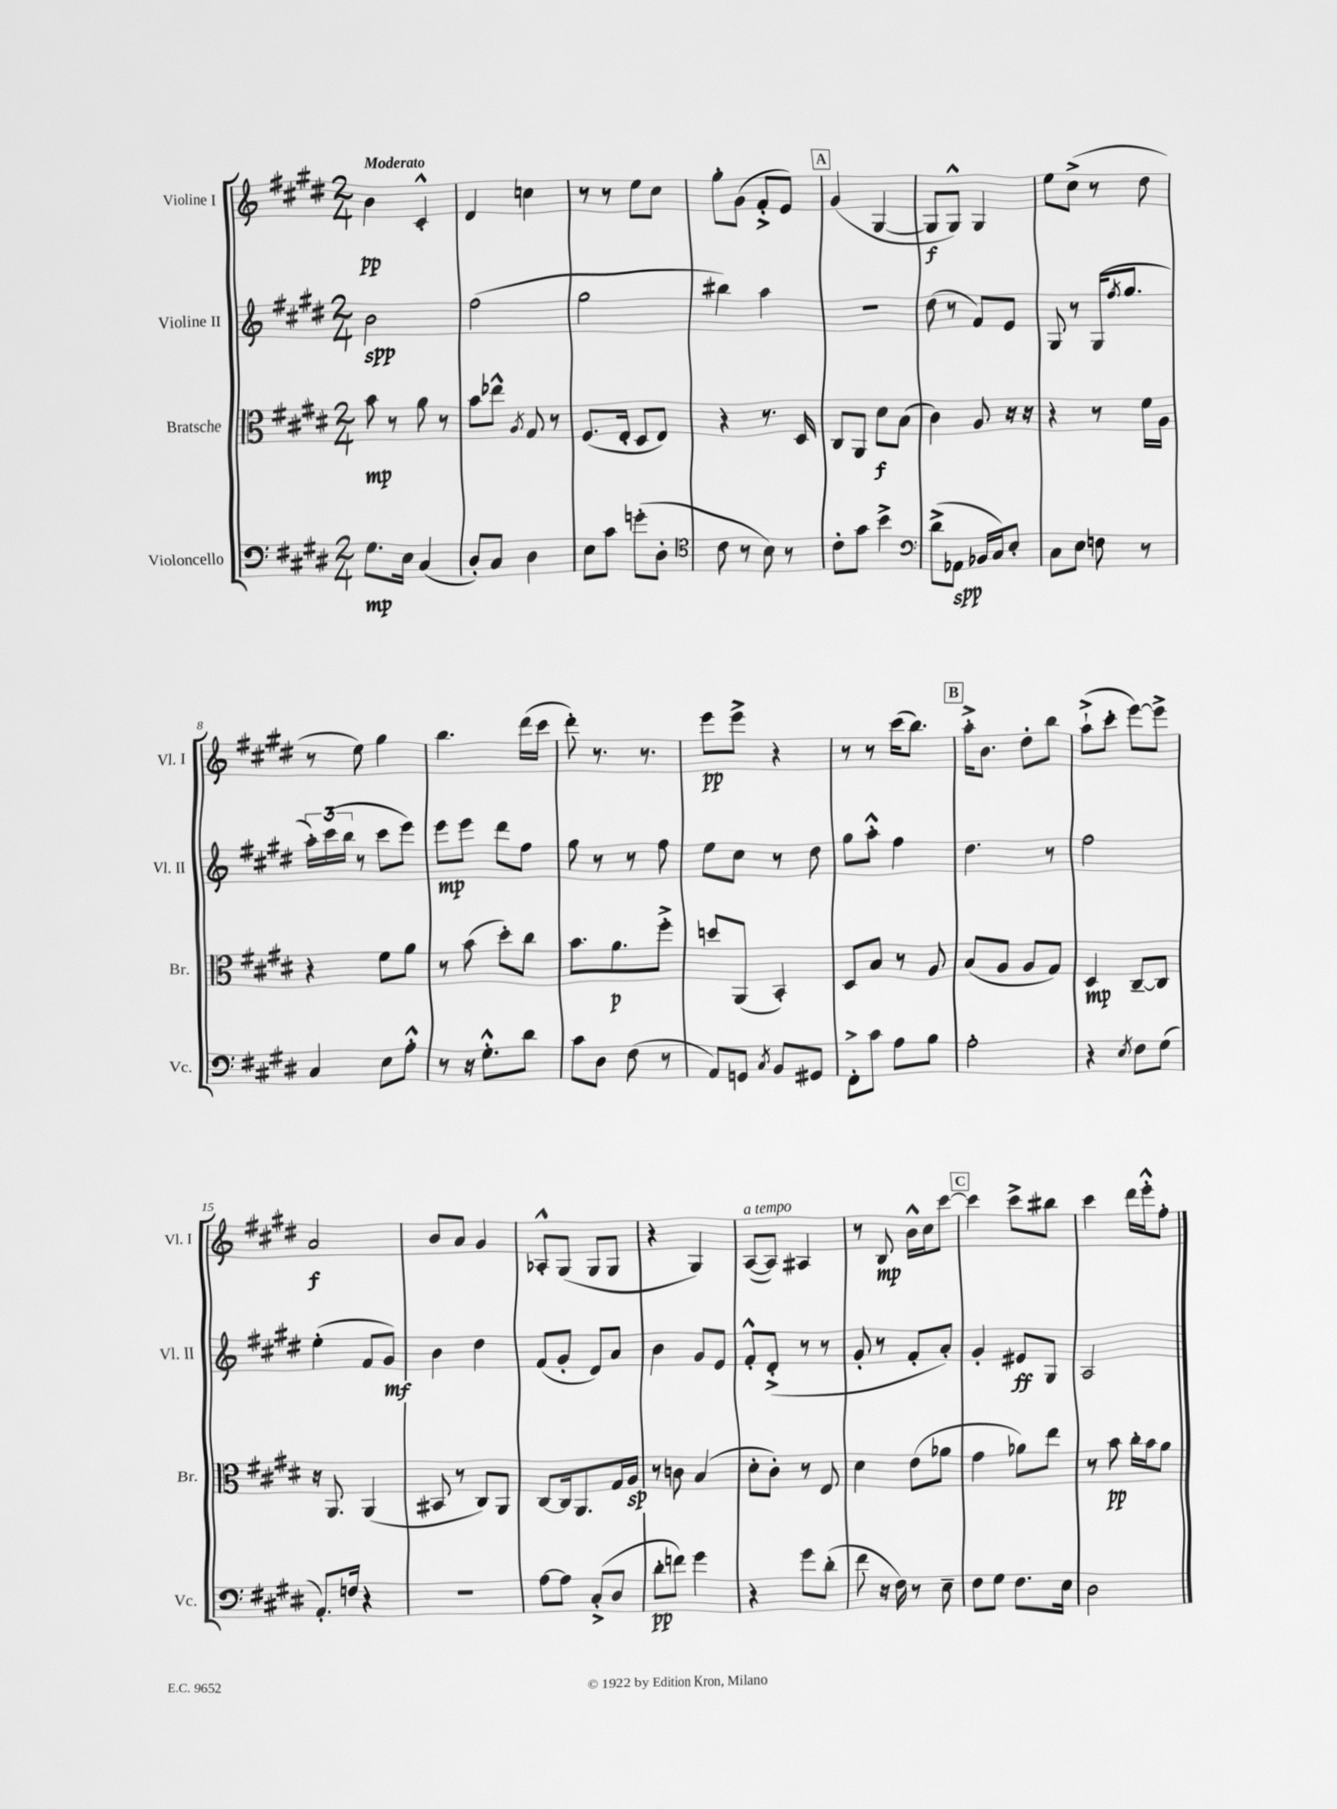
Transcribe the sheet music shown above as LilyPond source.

<<
\new StaffGroup <<
\new Staff = "s0" \with { instrumentName = "Violine I" shortInstrumentName = "Vl. I" } {
    \clef treble \key e \major \numericTimeSignature \time 2/4 \tempo "Moderato"
    b'4\pp cis'4-.-^ |
    dis'4 c''4 |
    r8 r8 e''8 cis''8 |
    gis''8-. gis'8( fis'8-.-> e'8) |
    \mark \markup { \box "A" } gis'4( gis4~ |
    gis8\f gis8-^) gis4 |
    e''8 cis''8->( r8 dis''8 |
    r8 e''8) gis''4 |
    b''4. dis'''16( cis'''16 |
    dis'''8-.) r8. r8. |
    e'''8\pp e'''8-> r4 |
    r8 r8 cis'''16( b''8.) |
    \mark \markup { \box "B" } a''16-.-> b'8. dis''8-. b''8 |
    a''8-!->( cis'''8-. e'''8~) e'''8-> |
    a'2\f |
    b'8 a'8 gis'4 |
    aes8-.-^ gis8( gis8 gis8 |
    r4 gis4) |
    a8~^\markup { \italic "a tempo" }( a8) ais4 |
    r8 b8\mp b'16-^ cis''16 cis'''8~ |
    \mark \markup { \box "C" } cis'''4 cis'''8-> bis''8 |
    cis'''4 dis'''16 e'''16-.-^ fis''8-. \bar "|." |
}
\new Staff = "s1" \with { instrumentName = "Violine II" shortInstrumentName = "Vl. II" } {
    \clef treble \key e \major \numericTimeSignature \time 2/4
    b'2\spp |
    fis''2( |
    gis''2 |
    bis''4) a''4 |
    \mark \markup { \box "A" } R2 |
    dis''8( r8 fis'8) e'8 |
    gis8 r8 gis16( \acciaccatura { fis''8 } gis''8. |
    \tuplet 3/2 { a''16-.) cis'''16( b''16 } r8 cis'''8 e'''8) |
    e'''8\mp e'''8 dis'''8 fis''8 |
    gis''8 r8 r8 fis''8 |
    e''8 cis''8 r8 dis''8 |
    gis''8 a''8-.-^ fis''4 |
    \mark \markup { \box "B" } dis''4. r8 |
    fis''2 |
    e''4-.( fis'8 gis'8\mf) |
    b'4 dis''4 |
    fis'8( gis'8-. dis'8) a'8 |
    b'4 gis'8 e'8 |
    fis'8-.-^ dis'8-.->( r8 r8 |
    gis'8-. r8 fis'8-. a'8-.) |
    \mark \markup { \box "C" } gis'4-. eis'8\ff gis8 |
    a2 \bar "|." |
}
\new Staff = "s2" \with { instrumentName = "Bratsche" shortInstrumentName = "Br." } {
    \clef alto \key e \major \numericTimeSignature \time 2/4
    b'8\mp r8 a'8 r8 |
    b'8 ees''8-^ \acciaccatura { a8 } gis8 r8 |
    fis8.( e16-. dis8 e8) |
    r4 r8. dis16 |
    \mark \markup { \box "A" } cis8 a,8 dis'8\f b8( |
    cis'4) a8 r16 r16 |
    r4 r8 fis'16 a16 |
    r4 fis'8 a'8 |
    r8 b'8( dis''8-.) cis''8 |
    b'8. a'8.\p fis''8-.-> |
    d''8 a,8( b,4-.) |
    dis8 b8 r8 a8 |
    \mark \markup { \box "B" } b8( a8 a8 gis8) |
    dis4\mp cis8~-- cis8 |
    r16 a,8. a,4( |
    bis,8 r8 cis8) a,8 |
    cis8~ cis16 a,8. gis16 a16\sp |
    r8 c'8 b4( |
    dis'8-. cis'8-.) r8 e8 |
    dis'4 e'8( aes'8 |
    \mark \markup { \box "C" } gis'4 aes'8) e''8 |
    r8 b'8\pp cis''16-. b'16 a'8 \bar "|." |
}
\new Staff = "s3" \with { instrumentName = "Violoncello" shortInstrumentName = "Vc." } {
    \clef bass \key e \major \numericTimeSignature \time 2/4
    gis8.\mp e16 cis4( |
    dis8-.) cis8 dis4 |
    e8 cis'8 g'8-.( dis8-. |
    \clef tenor cis'8 r8 b8) r8 |
    \mark \markup { \box "A" } cis'8-. gis'8 b'4-> |
    \clef bass dis'8->( aes,8\spp bes,16 cis16) e8-. |
    cis8 e8 f8 r8 |
    cis4 e8 a8-.-^ |
    r8 r16 gis8.-.-^ dis'8 |
    cis'8 dis8 fis8( r8 |
    a,8) g,8 \acciaccatura { cis8 } b,8 gis,8 |
    fis,8-.-> cis'8 a8 b8 |
    \mark \markup { \box "B" } a2-. |
    r4 \acciaccatura { e8 } fis8 gis8( |
    a,8.-.) f16 r4 |
    R2 |
    a8~ a8 cis8-.->( dis8 |
    dis'8-.\pp f'8) gis'4 |
    r4 gis'8 dis'8-.( |
    fis'8 r16 fis16) r8 e8-- |
    \mark \markup { \box "C" } fis8 gis8 fis8. e16 |
    dis2 \bar "|." |
}
>>
>>
